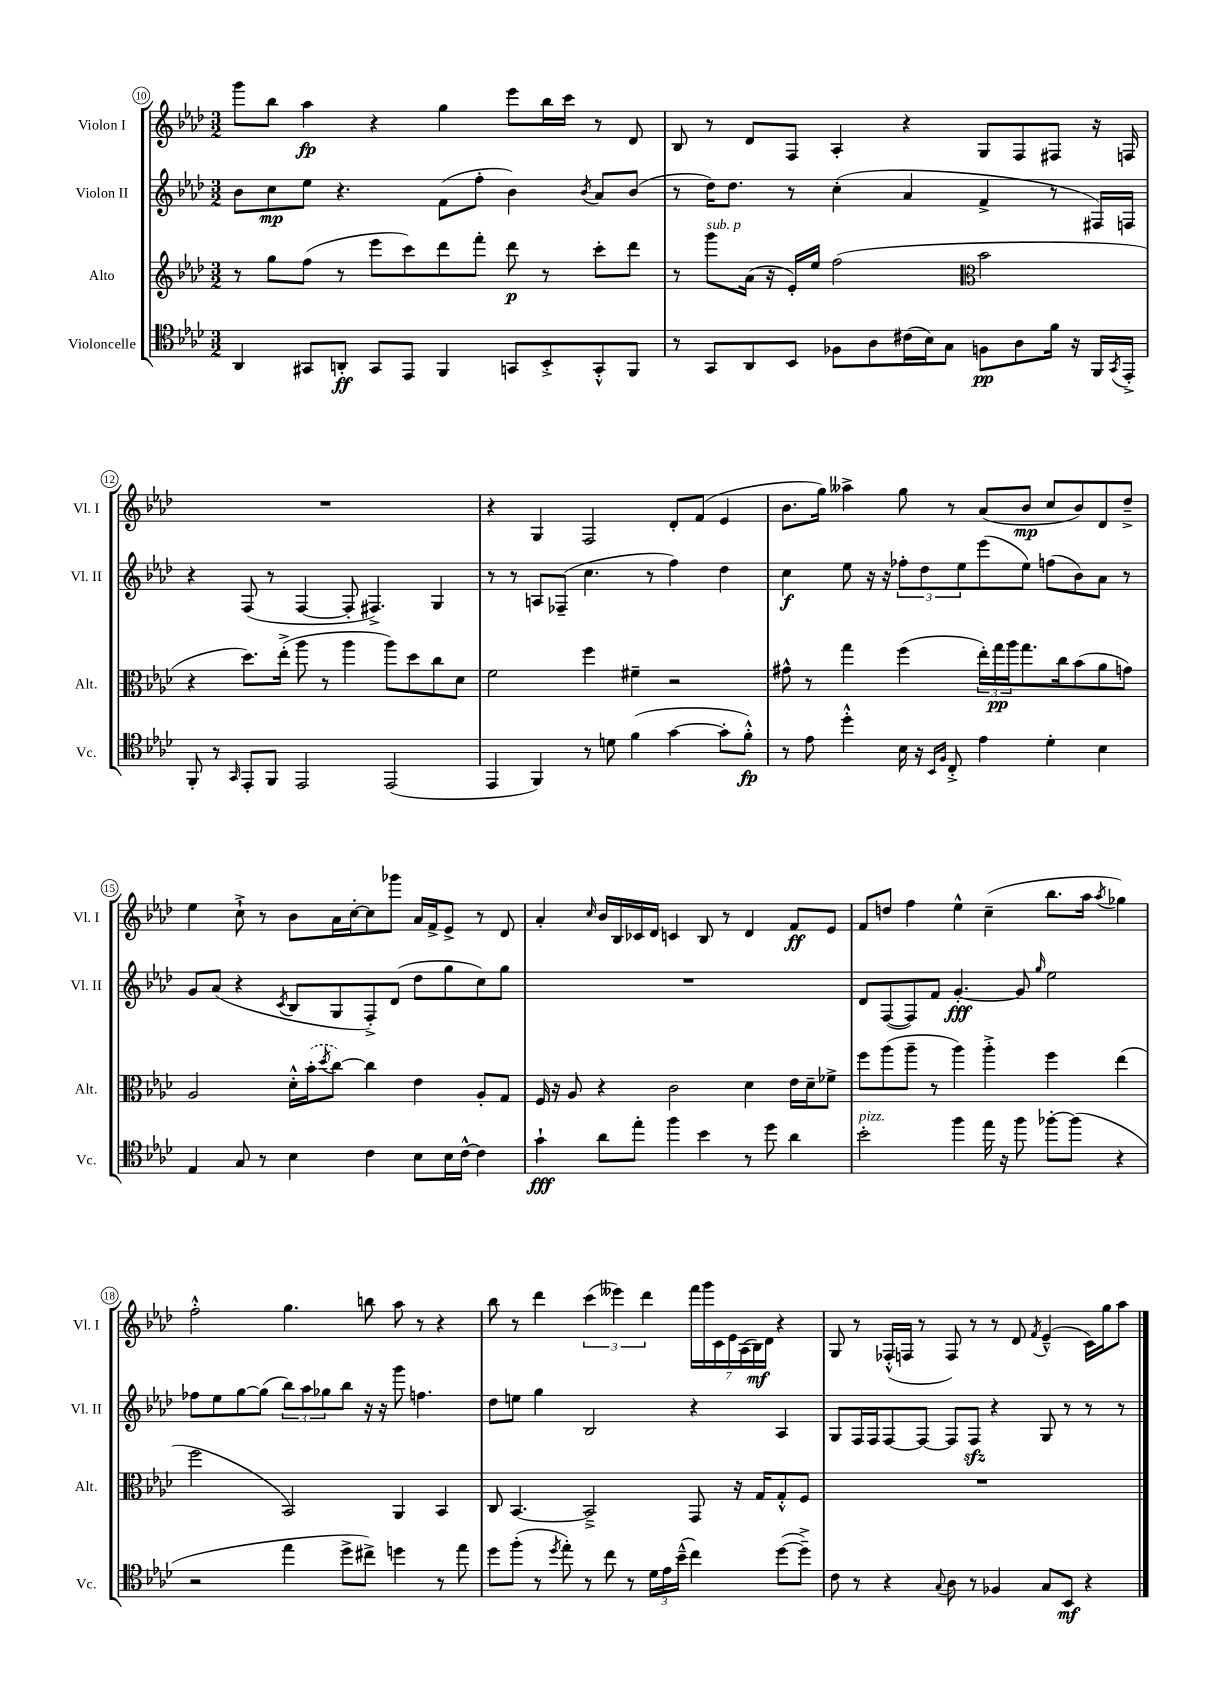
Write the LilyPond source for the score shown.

<<
\new StaffGroup <<
\new Staff = "s0" \with { instrumentName = "Violon I" shortInstrumentName = "Vl. I" } {
    \clef treble \key aes \major \numericTimeSignature \time 3/2
    g'''8 bes''8 aes''4\fp r4 g''4 ees'''8 bes''16 c'''16 r8 des'8 |
    bes8 r8 des'8 f8 aes4-. r4 g8 f8 fis8 r16 f16 |
    R1. |
    r4 g4 f2 des'8-. f'8( ees'4 |
    bes'8. g''16) aeses''4-> g''8 r8 aes'8( bes'8\mp c''8 bes'8) des'8 des''8---> |
    ees''4 c''8-!-> r8 bes'8 aes'16 c''16~-. c''8 ges'''8 aes'16 f'16-> ees'8-> r8 des'8 |
    aes'4-. \grace { c''16 } bes'16 bes16 ces'16 des'16 c'4 bes8 r8 des'4 f'8\ff ees'8 |
    f'8 d''8 f''4 ees''4-^ c''4--( bes''8. aes''16 \acciaccatura { aes''8 } ges''4) |
    f''2-.-^ g''4. b''8 aes''8 r8 r4 |
    bes''8 r8 des'''4 \tuplet 3/2 { c'''4( eeses'''4) des'''4 } \tuplet 7/4 { f'''16 g'''16 c'16 ees'16 aes16( bes16\mf) des'16 } r4 |
    g8 r8 fes16-.-^( f16 r8 f8) r8 r8 des'8 \acciaccatura { f'8 } ees'4---^( c'16) g''16 aes''8 \bar "|." |
}
\new Staff = "s1" \with { instrumentName = "Violon II" shortInstrumentName = "Vl. II" } {
    \clef treble \key aes \major \numericTimeSignature \time 3/2
    bes'8 c''8\mp ees''8 r4. f'8( f''8-. bes'4) \acciaccatura { bes'8 } aes'8 bes'8( |
    r8 des''16) des''8. r8 c''4-.( aes'4 f'4-> r8 fis16) f16 |
    r4 f8( r8 f4~ f8-. fis4.->) g4 |
    r8 r8 a8 fes8--( c''4. r8 f''4) des''4 |
    c''4\f ees''8 r16 r16 \tuplet 3/2 { fes''8-. des''8 ees''8 } ees'''8( ees''8) f''8( bes'8) aes'8 r8 |
    g'8 aes'8( r4 \acciaccatura { c'8 } bes8 g8 f8-.->) des'8( des''8 g''8 c''8) g''8 |
    R1. |
    des'8 f8~( f8) f'8 g'4.~-.\fff g'8 \grace { g''16 } ees''2 |
    fes''8 ees''8 g''8~ g''8( \tuplet 3/2 { bes''8) aes''8 ges''8 } bes''8 r16 r16 g'''8 f''4. |
    des''8 e''8 g''4 bes2 r4 aes4 |
    g8 f16 f16 f8~ f8~ f8 f8\sfz r4 g8 r8 r8 r8 \bar "|." |
}
\new Staff = "s2" \with { instrumentName = "Alto" shortInstrumentName = "Alt." } {
    \clef treble \key aes \major \numericTimeSignature \time 3/2
    r8 g''8 f''8( r8 ees'''8 c'''8) des'''8 f'''8-. des'''8\p r8 c'''8-. des'''8 |
    r8 g'''8^\markup { \italic "sub. p" } aes'16( r16 ees'16-.) ees''16 f''2( \clef alto bes'2 |
    r4 des''8.) ees''16-.->( aes''8 r8 aes''4 aes''8) des''8 c''8 des'8 |
    f'2 f''4 fis'4-- r2 |
    gis'8-^ r8 g''4 f''4( \tuplet 3/2 { ees''16-.) g''16\pp aes''16 } g''8. c''16 bes'8( aes'8 g'8) |
    aes2 des'16-.-^ \once \slurDashed bes'16-.( \acciaccatura { des''8 } c''8~) c''4 ees'4 aes8-. g8 |
    f16 r16 aes8 r4 c'2 des'4 ees'16 des'16-- fes'8-> |
    f''8 aes''8( aes''8-- r8 aes''4) aes''4-.-> f''4 ees''4( |
    f''2 bes,2) aes,4 bes,4 |
    c8 bes,4.~ bes,2---> g,8 r16 g16 g8-.-^ f8 |
    R1. \bar "|." |
}
\new Staff = "s3" \with { instrumentName = "Violoncelle" shortInstrumentName = "Vc." } {
    \clef tenor \key aes \major \numericTimeSignature \time 3/2
    aes,4 gis,8 a,8-.\ff gis,8 ees,8 f,4 g,8 bes,8-.-> g,8-.-^ f,8 |
    r8 g,8 aes,8 bes,8 fes8 aes8 cis'16( bes16) g8 f8\pp aes8 f'16 r16 f,16 \acciaccatura { g,8 } ees,16-.-> |
    f,8-. r8 \grace { g,16 } ees,8-. f,8 ees,2 ees,2( |
    ees,4 f,4) r8 d'8 f'4( g'4~ g'8-. f'8-.-^\fp) |
    r8 ees'8 des''4-.-^ bes16 r16 \grace { bes,16 f16 } c8-.-> ees'4 des'4-. bes4 |
    ees4 g8 r8 bes4 c'4 bes8 bes16 c'16~-^ c'4 |
    g'4-!\fff aes'8 ees''8-. f''4 bes'4 r8 des''8 aes'4 |
    bes'2-.^\markup { \italic "pizz." } f''4 ees''16 r16 f''8 fes''8~-. fes''8( r4 |
    r2 ees''4 des''8-> cis''8->) d''4 r8 ees''8 |
    des''8 f''8-.( r8 \acciaccatura { des''8 } ees''8-.) r8 c''8 r8 \tuplet 3/2 { des'16 ees'16 bes'16---^( } c''4) des''8~( des''8--->) |
    c'8 r8 r4 \appoggiatura { g8 } aes8 r8 fes4 g8 bes,8\mf r4 \bar "|." |
}
>>
>>
\layout { \context { \Score currentBarNumber = #10 \override BarNumber.stencil = #(make-stencil-circler 0.1 0.3 ly:text-interface::print) } }
